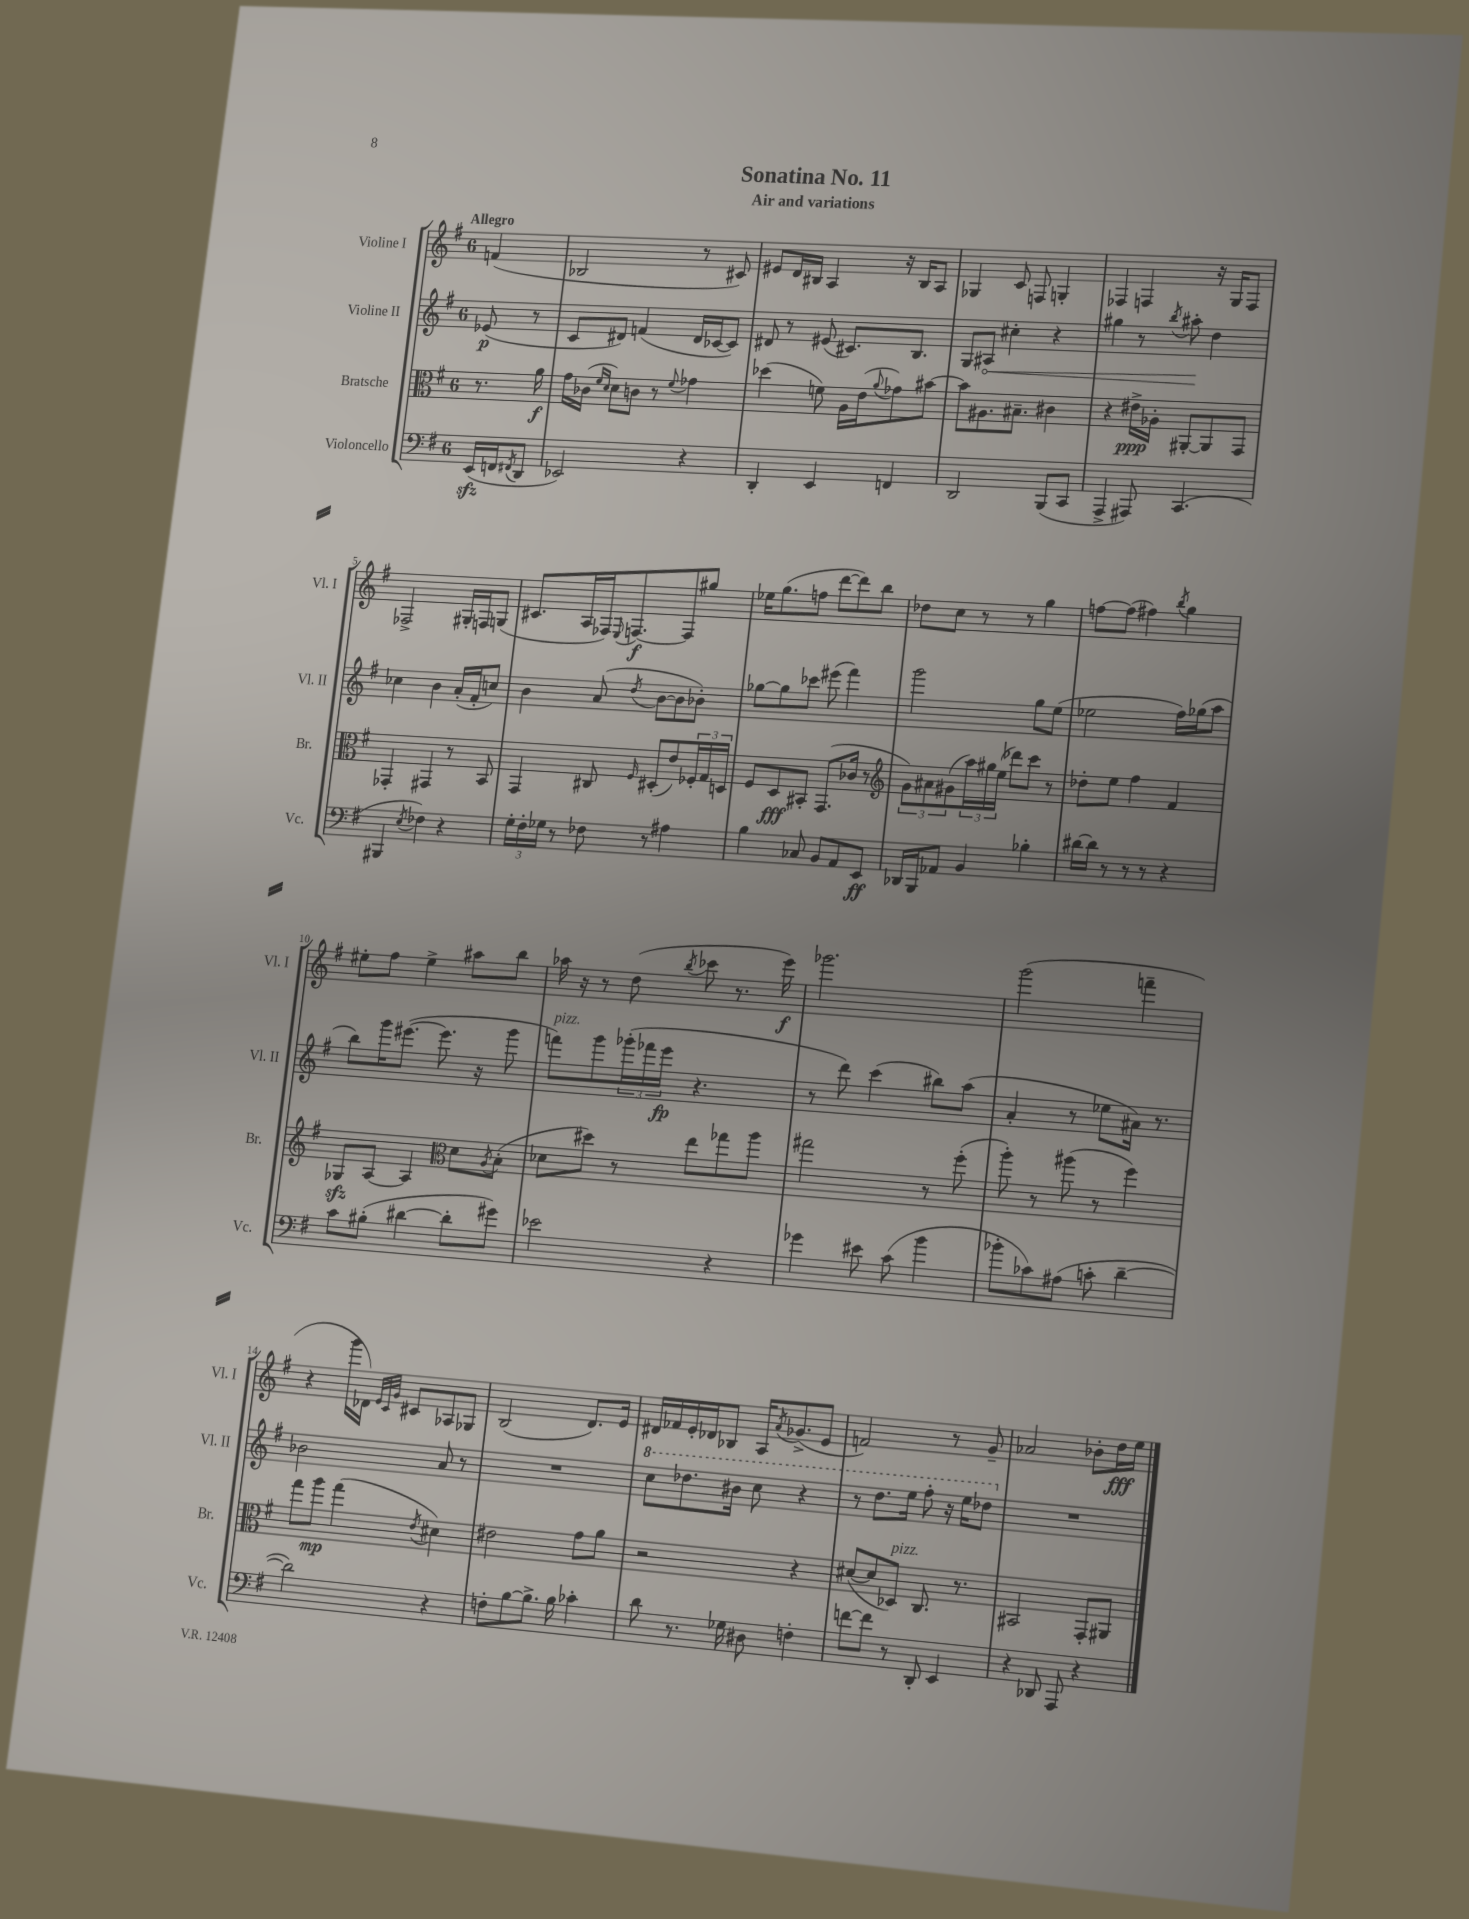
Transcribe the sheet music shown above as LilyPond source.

\header { title = "Sonatina No. 11" subtitle = "Air and variations" }
<<
\new StaffGroup <<
\new Staff = "s0" \with { instrumentName = "Violine I" shortInstrumentName = "Vl. I" } {
    \clef treble \key g \major \once \override Staff.TimeSignature.style = #'single-digit \time 6/8 \partial 4 \tempo "Allegro"
    f'4( |
    bes2 r8 cis'8) |
    eis'8 d'16 bis16 a4 r16 bis16 a8 |
    ges4 c'8 f8 g4-. |
    fes4 f4 r16 g16 f8 |
    fes2-> gis16-. f16 g8( |
    cis'8. a16 fes16) \appoggiatura { e8 } f8.~\f f8 gis''8 |
    ees''16 g''8.( f''8 d'''8~ d'''8) b''8 |
    des''8 c''8 r8 r8 g''4 |
    f''8~ f''8( fis''4) \acciaccatura { b''8 } g''4 |
    eis''8-. fis''8 eis''4-> ais''8 b''8 |
    aes''16 r16 r8 d''8( \acciaccatura { b''8 } ces'''8 r8. e'''16\f) |
    ges'''2. |
    g'''2( f'''4-- |
    r4 g'''16 des'16) \grace { e'32 c'32 g'32 } cis'8 aes8 ges8 |
    b2( d'8.) e'16 |
    dis'16 fes'16 e'16-. des'16 bes8 a16 \acciaccatura { a'8 } ges'8.->( e'8 |
    f'2) r8 g'8-- |
    aes'2 bes'8-. d''16\fff e''16 \bar "|." |
}
\new Staff = "s1" \with { instrumentName = "Violine II" shortInstrumentName = "Vl. II" } {
    \clef treble \key g \major \once \override Staff.TimeSignature.style = #'single-digit \time 6/8 \partial 4
    ees'8\p( r8 |
    c'8 dis'8) f'4( dis'16 ces'16~ ces'8) |
    dis'8 r8 eis'8( cis'8.) b8. |
    g8 \once \override Hairpin.circled-tip = ##t ais8\< cis''4-. r4 |
    gis''4 r8 \acciaccatura { b''8 } ais''8-.\! d''4 |
    ces''4 b'4 a'16-.( fis'16-. c''8) |
    b'4 a'8( \acciaccatura { d''8 } b'8~ b'8 bes'8-.) |
    ges''8~ ges''8 ces'''8 eis'''8( fis'''4) |
    g'''2 g''8 e''8( |
    ees''2 fis''16) ges''16( a''8 |
    b''8) g'''16 eis'''8.~( eis'''8. r16 g'''8 |
    f'''8^\markup { \italic "pizz." }) g'''8 \tuplet 3/2 { ges'''16-.( fes'''16 e'''16\fp } r4. |
    r8 d'''8) c'''4( bis''8) a''8( |
    a'4-. r8 ees''8 ais'16) r8. |
    bes'2 a'8 r8 |
    R2. |
    \ottava #1 c'''8 des'''8. bis''16 c'''8 r4 |
    r8 d'''8. e'''16 fis'''8-. r16 e'''16 des'''8 \ottava #0 |
    R2. \bar "|." |
}
\new Staff = "s2" \with { instrumentName = "Bratsche" shortInstrumentName = "Br." } {
    \clef alto \key g \major \once \override Staff.TimeSignature.style = #'single-digit \time 6/8 \partial 4
    r8. a'16\f |
    g'16 ces'16( \grace { fis'16 d'16 } d'8) c'8 r8 \appoggiatura { fis'8 } ges'4 |
    des''4( f'8) a16 e'16( \appoggiatura { a'8 } ges'8) bis'8~ |
    bis'8 ais8. bis8.-- cis'4 |
    r4 eis'16->\ppp aes16-. ais,8~-. ais,8 g,8 |
    ges,4-. gis,4 r8 b,8 |
    g,4 cis8 \grace { fis16 } dis8-.( e'8) \tuplet 3/2 { fes16-. g16 d16 } |
    fis8 d8\fff bis,8-. g,8.( ces'16 r8 |
    \clef treble \tuplet 3/2 { g'8) ais'8 gis'8( } \tuplet 3/2 { a''16) gis''16 e''16( } des'''8) c'''8 r8 |
    des''8-. e''8 fis''4 fis'4 |
    ges8\sfz a8~ a4 \clef alto d'8 \acciaccatura { a8 } b8-.( |
    des'8 dis''8) r8 e''8 ges''8 a''8 |
    gis''2 r8 fis''8-.( |
    a''8-.) r8 ais''8( r8 fis''4) |
    g''8 a''8\mp g''4( \acciaccatura { e'8 } dis'4) |
    eis'2 g'8 a'8 |
    r2 r4 |
    dis'8~( dis'8 des8^\markup { \italic "pizz." }) c8. r8. |
    bis,2 g,8-. ais,8 \bar "|." |
}
\new Staff = "s3" \with { instrumentName = "Violoncello" shortInstrumentName = "Vc." } {
    \clef bass \key g \major \once \override Staff.TimeSignature.style = #'single-digit \time 6/8 \partial 4
    e,16\sfz( f,16 \acciaccatura { fis,8 } d,8 |
    ees,2) r4 |
    d,4-. e,4 f,4 |
    d,2 b,,8( c,8 |
    a,,4-> ais,,8) c,4.( |
    bis,,4 \acciaccatura { e8 } fes4) r4 |
    \tuplet 3/2 { g16-. fis16-. ges16 } r8 fes8 r8 ais4 |
    b4 ces8 b,8 a,8 e,8\ff |
    des,16 b,,16 aes,8 b,4 bes4-. |
    dis'16~ dis'16 r8 r8 r8 r4 |
    c'8 bis8-.( dis'4~ dis'8-. gis'8) |
    ees'2 r4 |
    ges'4 eis'8 c'8( b'4 |
    bes'8-. ces'8) ais8( c'8-. d'4~-- |
    d'2) r4 |
    f8-. b8~ b8.-> b16 ces'4-. |
    d'8 r8. ges16 dis8 f4-. |
    f'8~ f'8 r8 d,8-. e,4 |
    r4 des,8 a,,8 r4 \bar "|." |
}
>>
>>
